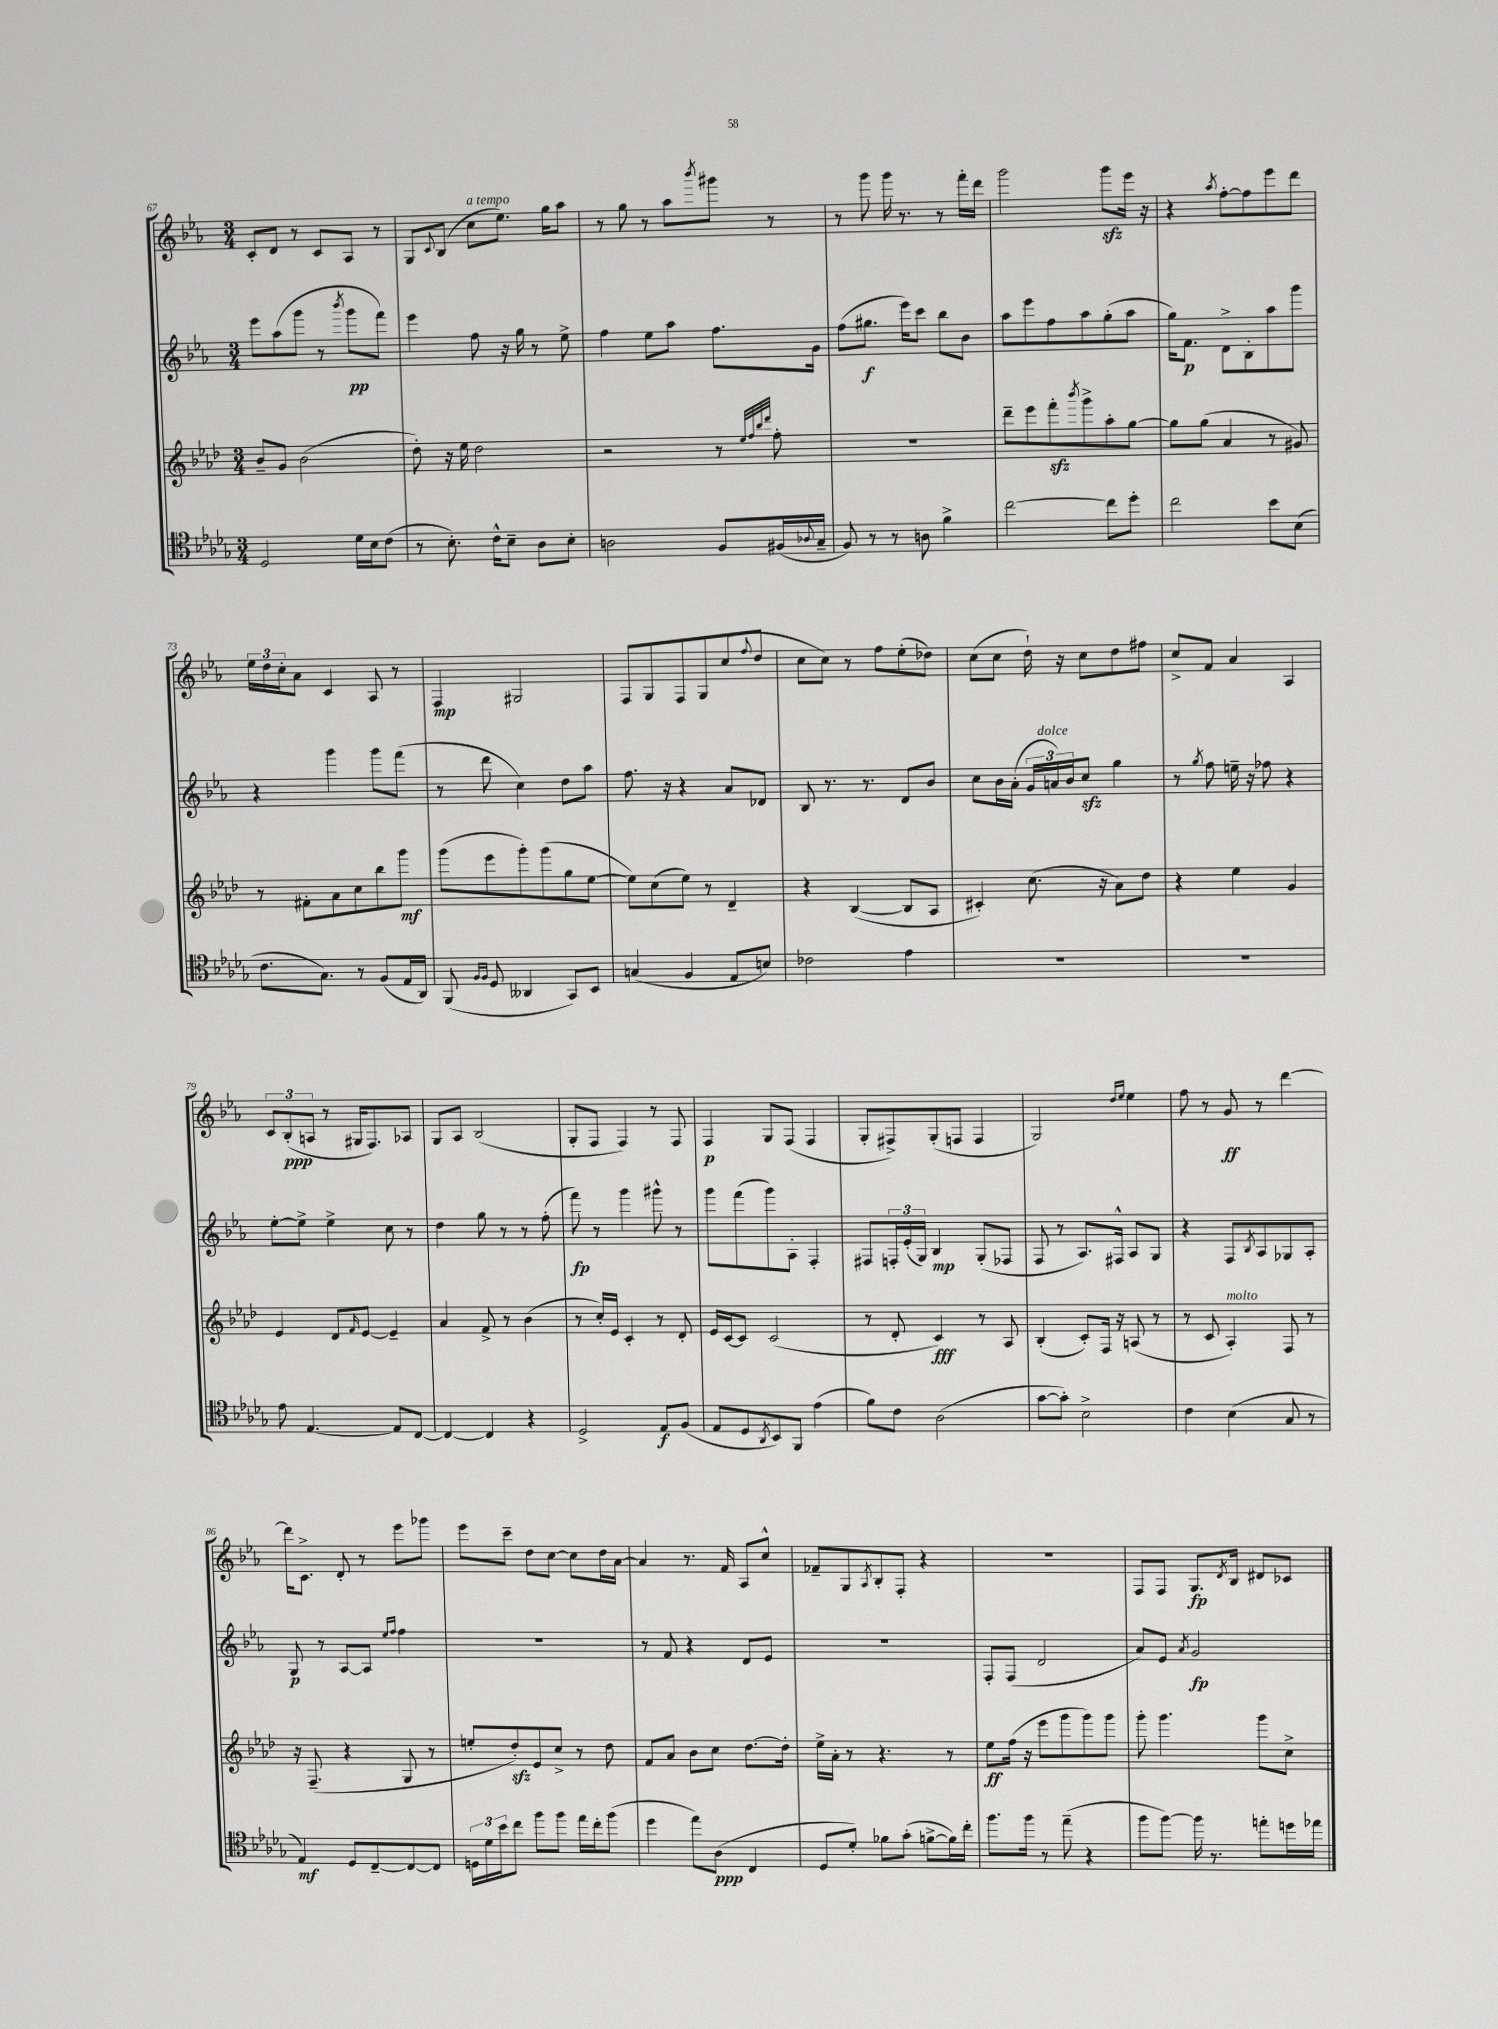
<<
\new StaffGroup <<
\new Staff = "s0" {
    \clef treble \key ees \major \numericTimeSignature \time 3/4
    c'8-. d'8 r8 c'8 aes8 r8 |
    g8 \appoggiatura { c'8 } bes8( c''8^\markup { \italic "a tempo" } ees''8.) g''16 aes''8 |
    r8 g''8 r8 aes''8 \acciaccatura { bes'''8 } gis'''8 r8 |
    r8 g'''8 g'''16 r8. r8 f'''16-. d'''16 |
    g'''2 g'''8\sfz ees'''16 r16 |
    r4 \acciaccatura { aes''8 } f''8~-. f''8 ees'''8 d'''8 |
    \tuplet 3/2 { ees''16 d''16 c''16-. } aes'8 c'4 aes8 r8 |
    f4\mp gis2 |
    f8 g8 f8 g8 c''8( \appoggiatura { f''8 } d''8 |
    c''8 c''8) r8 f''8 ees''8-.( des''8) |
    c''8( c''8 d''16-!) r16 c''8 d''8 fis''8 |
    c''8-> f'8 aes'4 aes4 |
    \tuplet 3/2 { c'8 bes8-.\ppp( a8 } r8 gis16 f8.) aes8 |
    g8 aes8 bes2( |
    g8-. f8 f4) r8 f8 |
    f4\p g8 f8( f4 |
    g8-. fis8->) g8-.( f8 f4 |
    g2) \grace { d''16 ees''16 } ees''4 |
    f''8 r8 g'8\ff r8 d'''4~ |
    d'''16 c'8.-> d'8-. r8 ees'''8 ges'''8 |
    ees'''8 c'''8-- d''8 c''8~ c''8 d''16 aes'16~ |
    aes'4 r8. f'16 aes8 c''8-^ |
    fes'8-- g8 \acciaccatura { aes8 } bes8-. f8-. r4 |
    R2. |
    f8 f8 g8.\fp \acciaccatura { d'8 } bes16 dis'8 ces'8 \bar "|." |
}
\new Staff = "s1" {
    \clef treble \key ees \major \numericTimeSignature \time 3/4
    ees'''8 aes''8( g'''8 r8 \acciaccatura { bes'''8 } g'''8\pp f'''8) |
    ees'''4 f''8 r16 g''16 r8 ees''8-> |
    f''4 ees''8 aes''8 f''8. g'16 |
    f''8( gis''8.\f ees'''16) c'''8 bes''8 bes'8 |
    aes''8 ees'''8 f''8 aes''8 g''8-.( aes''8 |
    g''16) f'8.\p d'8-> bes8-. aes''8 g'''8 |
    r4 g'''4 g'''8 f'''8( |
    r8 d'''8 c''4) d''8 aes''8 |
    f''8. r16 r4 aes'8 des'8 |
    bes8 r8. r8. d'8 bes'8 |
    c''8 bes'16 aes'16-.( \tuplet 3/2 { g'16 a'16^\markup { \italic "dolce" }) bes'16 } c''8\sfz g''4 |
    r8 \acciaccatura { g''8 } f''8 e''16-- r16 fes''8 r4 |
    ees''8~-. ees''8-> ees''4-> c''8 r8 |
    d''4 g''8 r8 r8 f''8-.( |
    f'''8\fp) r8 g'''4 gis'''8-^ r8 |
    g'''8 f'''8( g'''8) aes8-. f4-. |
    fis8 \tuplet 3/2 { f16-. ees'16-.( g16) } bes4\mp g8-.( fes8 |
    f8 r8 aes8.) fis16-^ aes8 g8 |
    r4 f8 \acciaccatura { bes8 } aes8 ges8 aes8-. |
    g8\p r8 aes8~ aes8 \grace { ees''16 f''16 } f''4 |
    R2. |
    r8 f'8 r4 d'8 ees'8 |
    R2. |
    f8-. f8( d'2 |
    aes'8) ees'8 \acciaccatura { aes'8 } g'2\fp \bar "|." |
}
\new Staff = "s2" {
    \clef treble \key aes \major \numericTimeSignature \time 3/4
    bes'8-- g'8 bes'2( |
    des''8-.) r16 ees''16 des''2 |
    r2 r8 \grace { ees''32 f''32 bes''32 des'''32 } f''8-. |
    R2. |
    des'''8-- ees'''8 f'''8-.\sfz \acciaccatura { bes'''8 } g'''8-> aes''8-. g''8~ |
    g''8 g''8( aes'4 r8 gis'8) |
    r8 fis'8-. aes'8 c''8 bes''8 g'''8\mf |
    g'''8( ees'''8 g'''8-.) g'''8( g''8 ees''8~ |
    ees''8) c''8( ees''8) r8 des'4-- |
    r4 bes4~( bes8 aes8 |
    cis'4-.) c''8.( r16 aes'8) des''8 |
    r4 ees''4 g'4 |
    ees'4 des'8 \grace { f'16 } ees'8~ ees'4-- |
    aes'4 f'8-> r8 bes'4( |
    r8 c''16-.) ees'16 c'4-. r8 des'8-. |
    ees'16 c'16~ c'8 c'2( |
    r8 des'8-. c'4\fff) r8 aes8 |
    bes4-.( c'8-.) f16 r16 a8( r8 |
    r8 c'8 aes4-.^\markup { \italic "molto" }) f8 r8 |
    r16 f8.--( r4 g8 r8 |
    e''8-. des''8-.\sfz) ees'8 c''8-> r8 des''8 |
    f'8 aes'8 bes'8 c''8 des''8.~ des''16-. |
    ees''16-> aes'16-. r8 r4. r8 |
    ees''8\ff f''16( r16 ees'''8 g'''8 g'''8) g'''8 |
    g'''8-. g'''4. g'''8 c''8-> \bar "|." |
}
\new Staff = "s3" {
    \clef tenor \key des \major \numericTimeSignature \time 3/4
    des2 des'16 bes16 c'8( |
    r8 bes8.-.) c'16-^ bes8-- aes8 bes8-. |
    a2 f8 fis16( \appoggiatura { aes8 } ges16-- |
    f8) r8 r8 a8 f'4-> |
    c''2~ c''8 des''8-. |
    c''2 bes'8 bes8( |
    c'8. ges8.) r8 f8( ees16 aes,16) |
    f,8( \grace { f16 f16 } des8 aeses,4 ges,8) bes,8 |
    g4( f4 ees8 b8) |
    ces'2 ees'4 |
    R2. |
    R2. |
    ees'8 ees4.~ ees8 c8~ |
    c4~ c4 r4 |
    des2-> ees8\f f8( |
    ees8 des8 \acciaccatura { aes,8 } bes,8) f,8 ees'4( |
    f'8) c'8 aes2( |
    ges'8~ ges'8-.) bes2-> |
    c'4 bes4( ges8 r8 |
    ees4\mf) des8 c8~-- c8~ c8 |
    \tuplet 3/2 { d16 des'16 bes'16 } c''8 f''8 f''8 ees''16 c''16-. f''8( |
    des''4 ees''8) aes8\ppp( c4 |
    des8 des'8-.) fes'8 ges'8-.( f'8~-> f'16) c''16-. |
    f''8. f''16 r8 ees''8--( r4 |
    f''8 f''8~) f''16 r8. e''8-. d''16 ees''16 \bar "|." |
}
>>
>>
\layout { \context { \Score currentBarNumber = #67 } }
